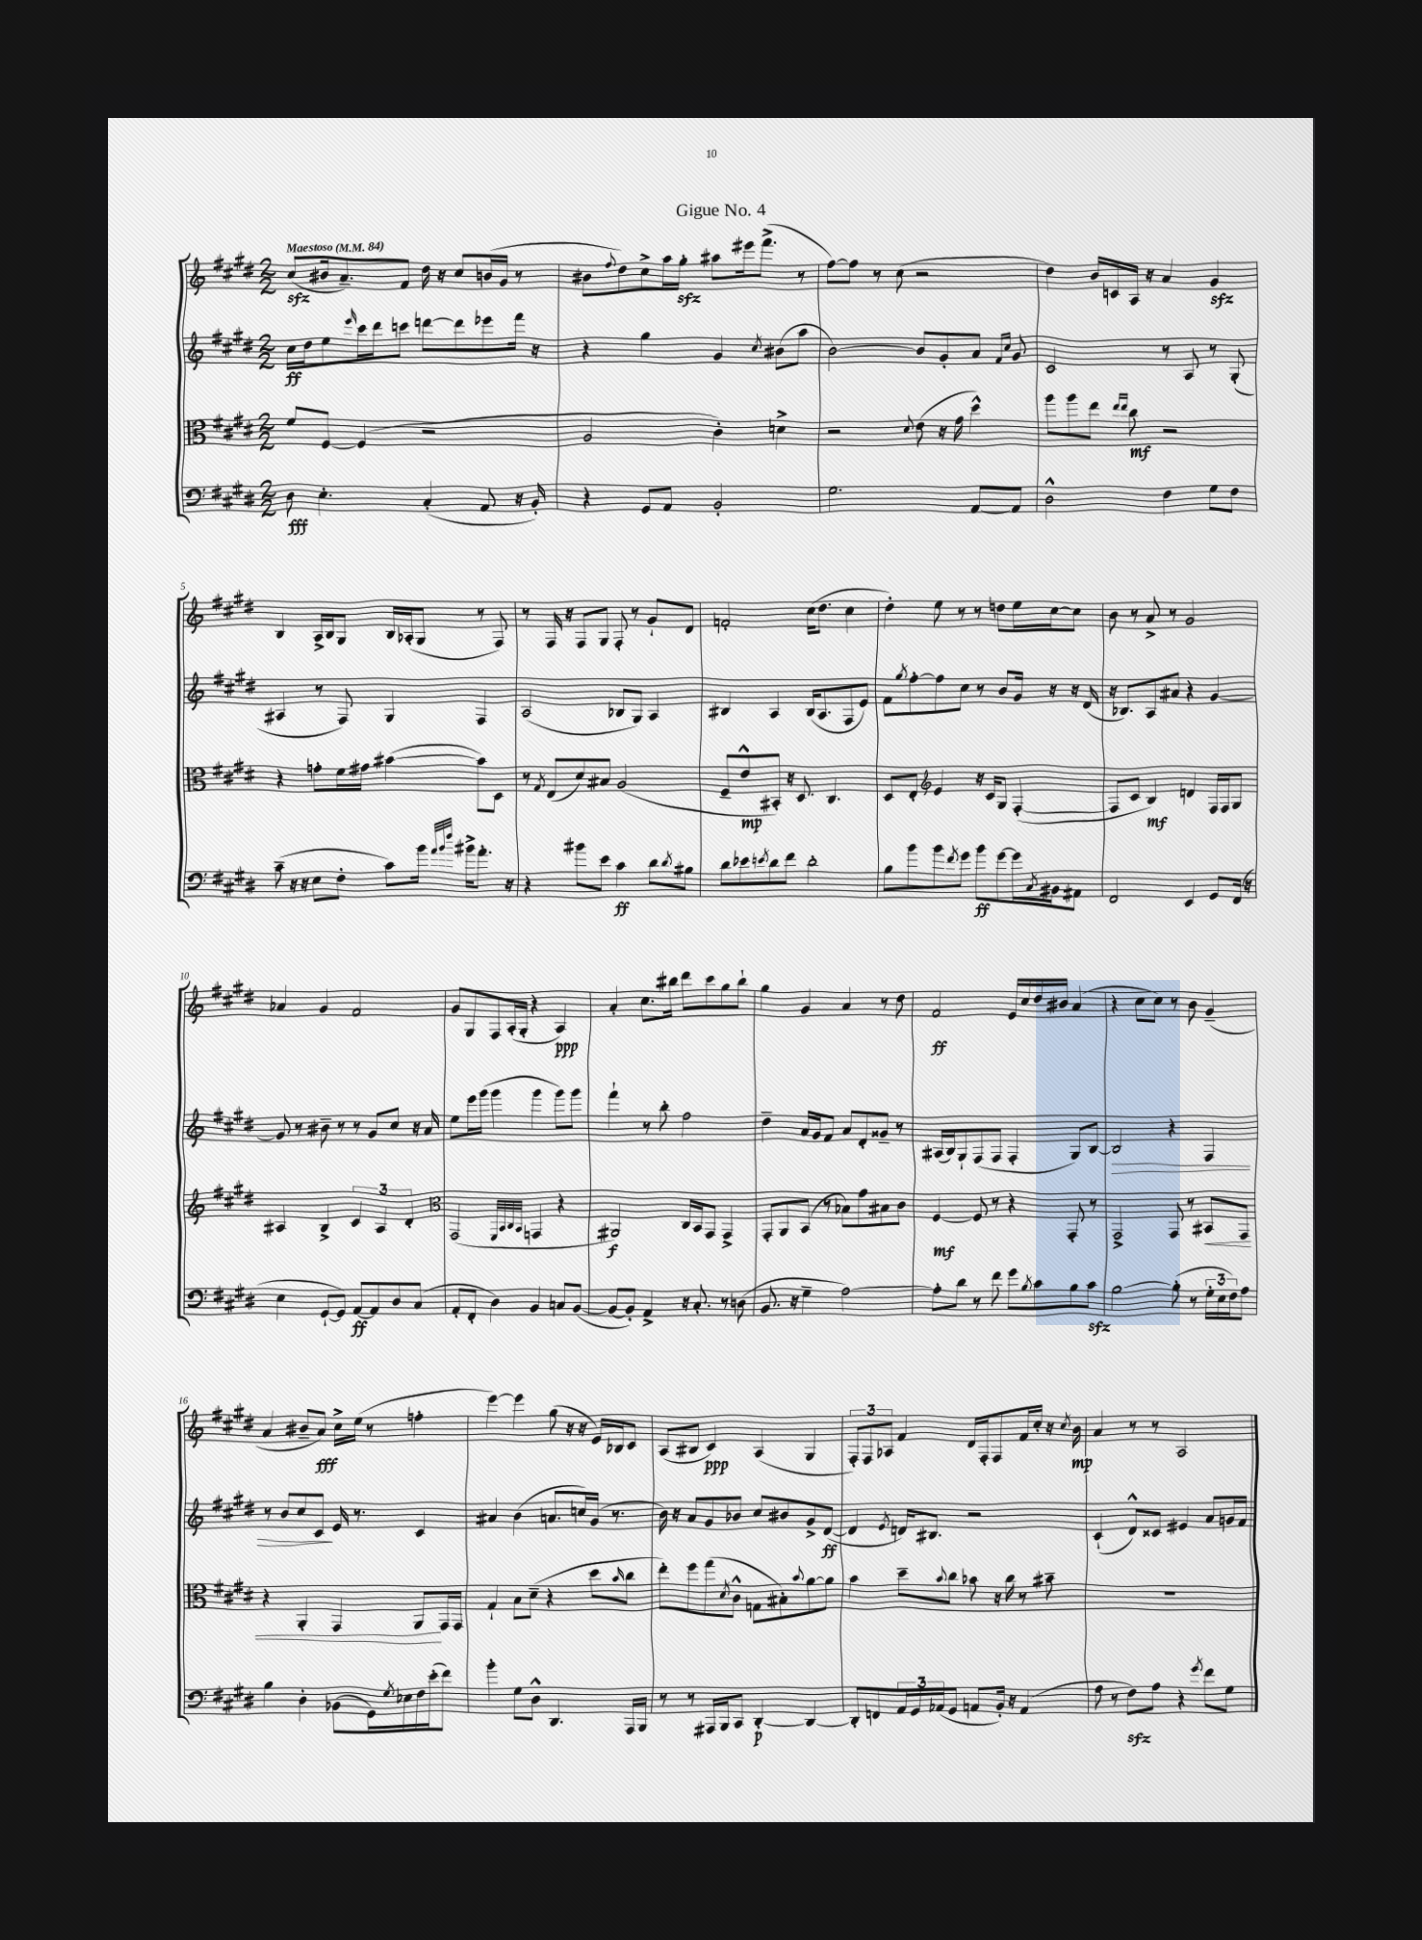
\header { title = "Gigue No. 4" }
<<
\new StaffGroup <<
\new Staff = "s0" {
    \clef treble \key e \major \numericTimeSignature \time 2/2 \tempo "Maestoso" 4 = 84
    cis''8\sfz( bis'16 a'8.--) fis'8 dis''16 r16 cis''8 b'16( gis'16 r8 |
    bis'8 \appoggiatura { fis''8 } dis''8) cis''8-> a''16 gis''16-.\sfz ais''8 eis'''16 fis'''8.->( r8 |
    fis''8~) fis''8 r8 cis''8( r2 |
    dis''4) b'16 c'16 a16 r16 a'4 gis'4\sfz |
    b4 a16-> b16 gis8 b16 aes16-.( gis8 r8 fis8) |
    r8 fis16 r16 fis8 gis8 fis8-. r8 gis'8-! dis'8 |
    f'2-. cis''16( dis''8. cis''4 |
    dis''4-.) e''8 r8 r8 d''8 e''16 cis''16~ cis''8 |
    b'8 r8 a'8-> r8 gis'2 |
    aes'4 gis'4 fis'2 |
    gis'8 gis8 fis8 a16-.( gis16-. r4 a4\ppp) |
    a'4-. cis''8. bis''16 dis'''8 cis'''8 gis''8 bis''8-! |
    gis''4 gis'4 a'4 r8 dis''8 |
    fis'2\ff e'16 cis''16 dis''16 bis'16 a'4( |
    r4 cis''8 cis''8) r8 b'8 gis'4--( |
    a'4 bis'8-- a'8\fff) cis''16-> e''16( r8 f''4-. |
    e'''4~) e'''4 gis''8( r16 r16 e'16) bes16 cis'8 |
    a8( bis8 cis'4\ppp) a4( gis4 |
    \tuplet 3/2 { fis8-.) fis8 aes8 } fis'4 dis'16 fis16-. fis8 fis'16 cis''16-. r16 \acciaccatura { cis''8 } b'16\mp |
    a'4 r8 r8 a2 \bar "|." |
}
\new Staff = "s1" {
    \clef treble \key e \major \numericTimeSignature \time 2/2
    cis''16\ff dis''16 e''8 \grace { e'''16 } cis'''16 dis'''16 c'''8 d'''8~ d'''8 ees'''8 fis'''16 r16 |
    r4 gis''4 gis'4 \acciaccatura { cis''8 } bis'8( a''8 |
    b'2~) b'8 gis'8-. a'8 \grace { fis'16 cis''16 } gis'8 |
    cis'2 r8 a8 r8 gis8-.( |
    ais4 r8 fis8) gis4 fis4 |
    a2( bes8 gis8) a4 |
    bis4 a4 bis16( a8. fis8 e'8) |
    fis'8 \acciaccatura { gis''8 } fis''8~-. fis''8 cis''8 r8 b'8 gis'16 r16 r16 dis'16( |
    r16 bes8.) a8 ais'8 r4 gis'4~ |
    gis'8 r8 bis'8-- r8 r8 gis'8 cis''8 r16 a'16 |
    e''8 e'''16 gis'''16( gis'''4 gis'''4 gis'''8) gis'''8 |
    fis'''4-! r8 b''8-. fis''2 |
    dis''4-- a'16 gis'16 fis'8 a'8 dis'8-. gisis'8-- r8 |
    ais16( b16) gis8-! fis8( fis8 fis4-. gis8) b8~ |
    b2\> r4 fis4 |
    r8 b'8 cis''8 cis'8\! e'16 r8. cis'4 |
    ais'4 b'4( a'8. c''16) gis'16( r8. |
    b'16) r16 a'8 gis'8 bes'8 cis''8 bis'8 gis'8-> dis'8~\ff( |
    dis'4 \acciaccatura { e'8 } d'16) bis8. r2 |
    cis'4-!( dis'8-^) cisis'8 eis'4 a'8 g'16 fis'16 \bar "|." |
}
\new Staff = "s2" {
    \clef alto \key e \major \numericTimeSignature \time 2/2
    fis'8 fis8~ fis4( r2 |
    a2 cis'4-.) d'4-> |
    r2 \appoggiatura { dis'8 } e'8( r16 gis'16 dis''4-^) |
    a''8 a''8 e''8 \grace { e''16 e''16 } cis''8\mf r2 |
    r4 g'8-. fis'16 gis'16 bis'4~( bis'8) dis8 |
    r8 \acciaccatura { gis8 } e8( dis'8) bis8 a2( |
    fis8-- e'8-^\mp bis,8-.) r16 dis8. cis4. |
    dis8 e8-. \clef treble e'4 r16 cis'16 gis8 fis4~-.( |
    fis8 cis'8 b4\mf) d'4 fis16 fis16 gis8 |
    ais4 b4-> \tuplet 3/2 { cis'4 ais4 dis'4-. } |
    \clef alto gis,2( \grace { fis,32 b,32 cis32 b,32 } g,4 r4 |
    ais,2\f) cis16 b,16 gis,8 gis,4-> |
    gis,8-. a,8 b,8( r8 bes8) gis'8 bis8 cis'8 |
    fis4~\mf fis8 r8 r4 gis,8-. r8 |
    gis,2-> gis,8 r8 bis,8\< gis,8 |
    r4 a,4-. gis,4 a,8\! gis,16 gis,16 |
    gis4-! b8 dis'8--( r4 dis''8 \grace { b'16 } cis''8 |
    e''8-.) fis''8 gis''8( \acciaccatura { dis'8 } cis'8-^ g8 bis8-.) \appoggiatura { b'8 } a'8~ a'8 |
    b'4 dis''8-- \appoggiatura { b'8 } cis''8 bes'8 r16 cis''16 r8 bis'8-- |
    R1 \bar "|." |
}
\new Staff = "s3" {
    \clef bass \key e \major \numericTimeSignature \time 2/2
    dis8\fff e4.-. cis4-.( a,8 r16 b,16-.) |
    r4 gis,8 a,8 b,2-. |
    gis2. a,8~ a,8 |
    dis2-^ fis4 gis8 fis8 |
    cis'8--( r16 r16 e8 fis8-. cis'8) b'16 \grace { a'32 b'32 fis''32 } bis'16-> a'8.-. r16 |
    r4 bis'8 e'8 cis'4\ff dis'8 \acciaccatura { dis'8 } bis8 |
    dis'8 ees'8 \acciaccatura { e'8 } dis'8 fis'8 dis'2-. |
    b8 b'8 b'8 \acciaccatura { fis'8 } gis'8 b'8\ff gis'8~ gis'16 \acciaccatura { cis8 } bis,16 ais,8 |
    fis,2 e,4 gis,8 fis,16( r16 |
    e4 gis,8~-! gis,8) a,8~\ff a,8 dis8 cis8( |
    a,8-. fis,8-. dis4) b,4 c8 b,8~( |
    b,8~ b,8-.) a,4-> r16 cis8.-. r8 d8( |
    b,8. r16 gis4-- a2~) |
    a8-. dis'8 r8 fis'8 gis'8 \acciaccatura { b8 } cis'8 b8 cis'8\sfz |
    b2~ b8-.( r8 \tuplet 3/2 { gis16-. e16 fis16) } a8 |
    b4 dis4-. bes,8( gis,16) \acciaccatura { gis8 } ees16 fis16 e'16-.( fis'8) |
    b'4-. gis8 dis8-^ dis,4. a,,16 b,,16 |
    r8 r8 ais,,16 b,,16 cis,8 dis,4~-.\p dis,4~ |
    dis,8-. f,8 \tuplet 3/2 { a,16 gis,16 aes,16( } gis,8 a,8 b,16-.) r16 a,4( |
    a8 r8 fis8\sfz) a8 r4 \acciaccatura { gis'8 } fis'8 gis8 \bar "|." |
}
>>
>>
